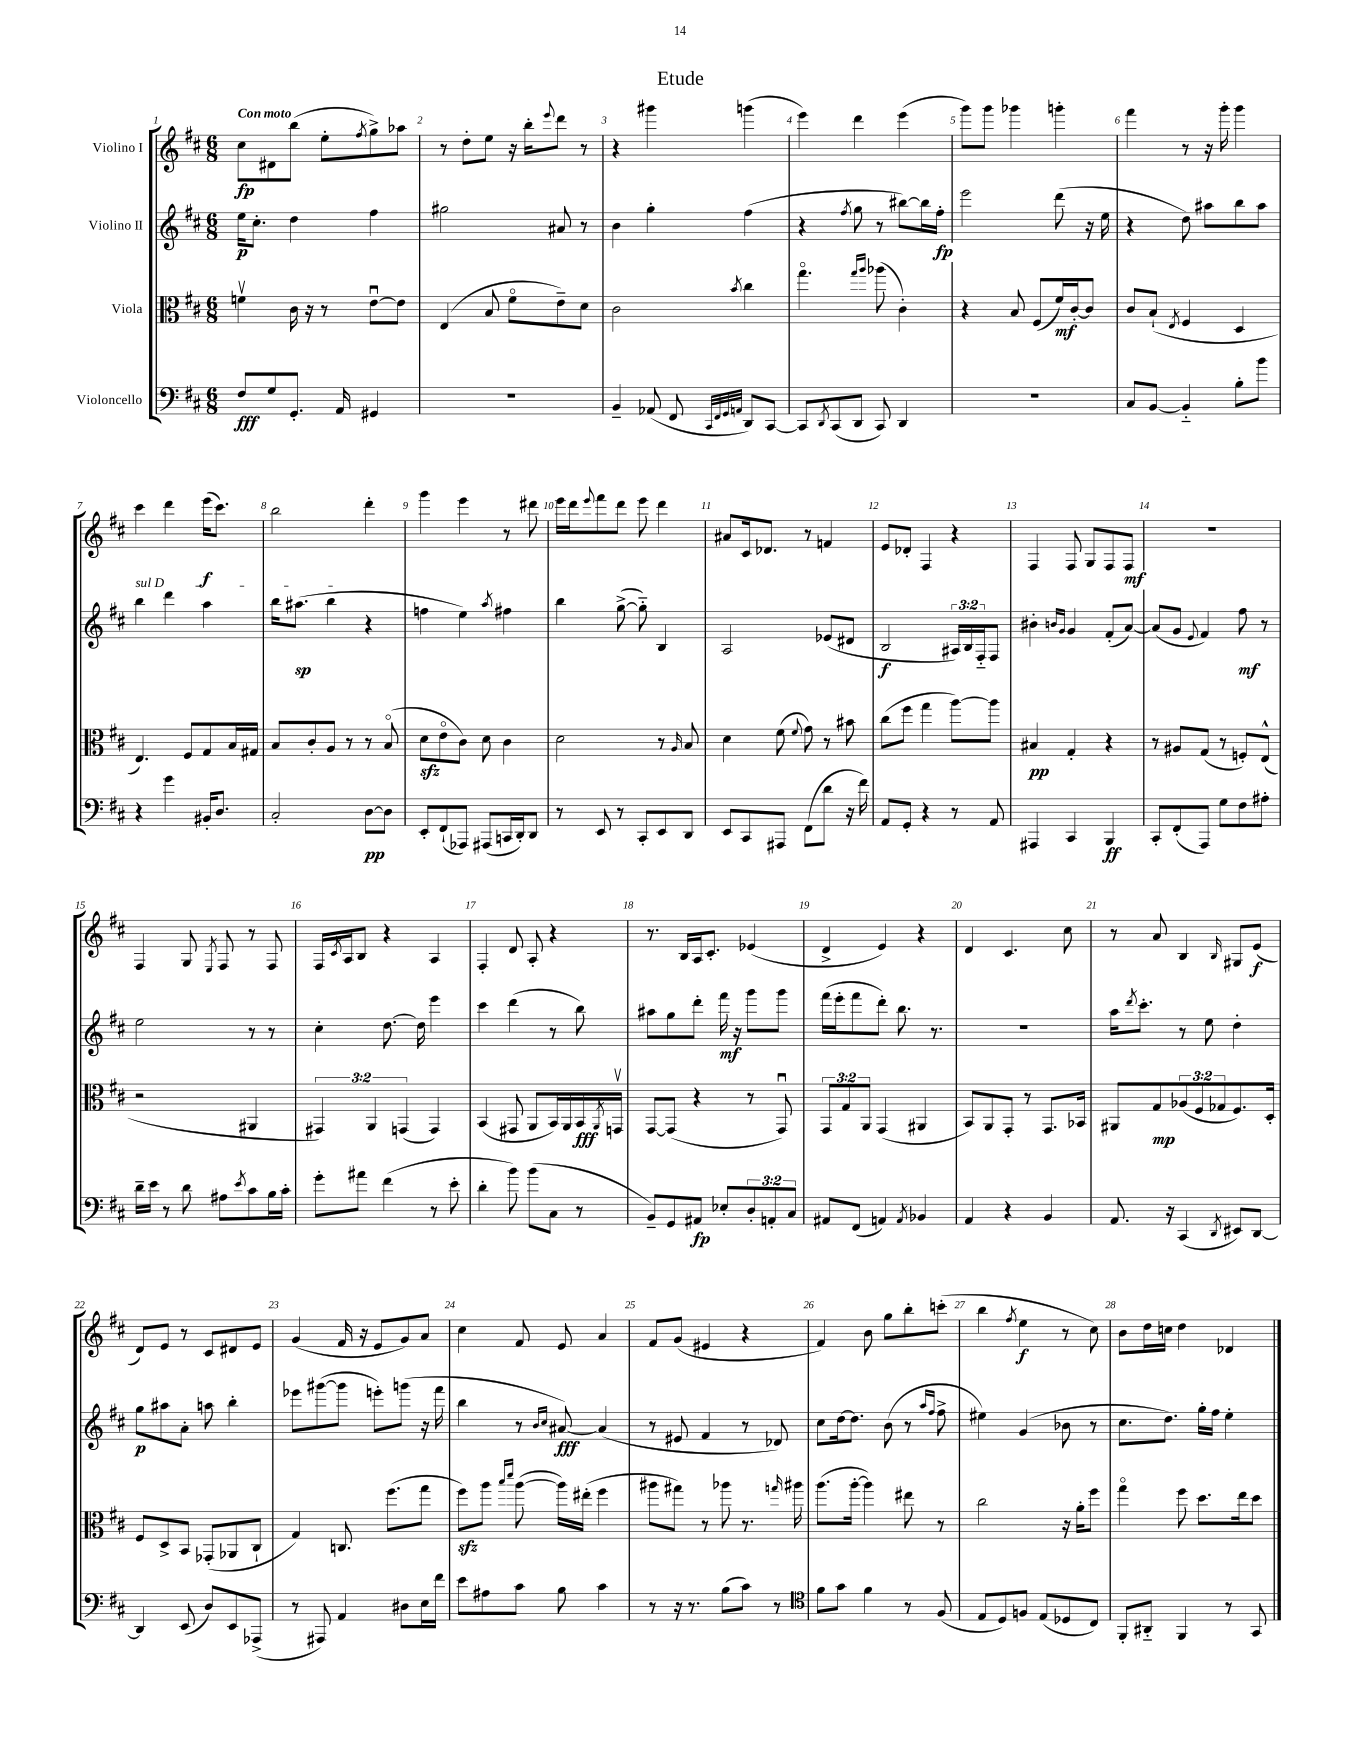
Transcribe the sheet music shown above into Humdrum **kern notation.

**kern	**dynam	**kern	**dynam	**kern	**dynam	**kern	**dynam
*part4	*part4	*part3	*part3	*part2	*part2	*part1	*part1
*staff4	*staff4	*staff3	*staff3	*staff2	*staff2	*staff1	*staff1
*I"Violoncello	*	*I"Viola	*	*I"Violino II	*	*I"Violino I	*
*clefF4	*	*clefC3	*	*clefG2	*	*clefG2	*
*k[f#c#]	*	*k[f#c#]	*	*k[f#c#]	*	*k[f#c#]	*
*M6/8	*	*M6/8	*	*M6/8	*	*M6/8	*
=1	=1	=1	=1	=1	=1	=1	=1
!	!	!	!	!	!	!LO:TX:a:B:t=Con moto	!
8F#/L	fff	4fnv\	.	16ee\KL	p	8cc#\L	fp
.	.	.	.	8.cc#'\J	.	.	.
8G/	.	.	.	.	.	8d#X\	.
8.GG'/J	.	16c#\	.	4dd\	.	(8bb\J	.
.	.	16r	.	.	.	.	.
.	.	8r	.	.	.	8ee'\L	.
16AA/	.	.	.	.	.	.	.
.	.	.	.	.	.	8qff#/	.
4GG#X/	.	[8eu\L	.	4ff#\	.	8gg^\)	.
.	.	8e\J]	.	.	.	8aa-X\J	.
=2	=2	=2	=2	=2	=2	=2	=2
2.r	.	(4E/	.	2gg#X\	.	8r	.
.	.	.	.	.	.	8dd'\L	.
.	.	8B/	.	.	.	8ee\J	.
.	.	8f#\L	.	.	.	16r	.
.	.	.	.	.	.	16bb'\KL	.
.	.	.	.	.	.	8qqeee/	.
.	.	8e~\)	.	8a#X/	.	8ddd\J	.
.	.	8d\J	.	8r	.	8r	.
=3	=3	=3	=3	=3	=3	=3	=3
4BB~/	.	2c#\	.	4b\	.	4r	.
(8AA-X/	.	.	.	4gg'\	.	4ggg#X\	.
8FF#/	.	.	.	.	.	.	.
32qqCC#/LLL	.	.	.	.	.	.	.
32qqFF#/	.	.	.	.	.	.	.
32qqGG/	.	.	.	.	.	.	.
32qqAAn/JJJ	.	8qb/	.	.	.	.	.
8DD/L)	.	4cc#\	.	(4ff#\	.	(4gggn\	.
[8CC#/J	.	.	.	.	.	.	.
=4	=4	=4	=4	=4	=4	=4	=4
8CC#/L]	.	4.gg\	.	4r	.	4eee\)	.
8qDD/	.	.	.	.	.	.	.
(8CC#/	.	.	.	.	.	.	.
.	.	.	.	8qff#/	.	.	.
8DD/J	.	.	.	8gg\	.	4ddd\	.
.	.	16qqgg/LL	.	.	.	.	.
.	.	16qqaa/JJ	.	.	.	.	.
8CC#/)	.	(8aa-X\	.	8r	.	.	.
4DD/	.	4c#'\)	.	[8bb#X\L)	.	(4eee\	.
.	.	.	.	16bb#\L]	.	.	.
.	.	.	.	16ff#'\JJ	fp	.	.
=5	=5	=5	=5	=5	=5	=5	=5
2.r	.	4r	.	2eee\	.	8ggg\L)	.
.	.	.	.	.	.	8ggg\J	.
.	.	8B/	.	.	.	4ggg-X\	.
.	.	(8F#/L	.	.	.	.	.
.	.	16f#/L)	mf	(8ddd\	.	4gggn'\	.
.	.	[16c#'/J	.	.	.	.	.
.	.	8c#/J]	.	16r	.	.	.
.	.	.	.	16ee\	.	.	.
=6	=6	=6	=6	=6	=6	=6	=6
8C#/L	.	8c#/L	.	4r	.	4fff#\	.
[8BB/J	.	(8B`/J	.	.	.	.	.
.	.	8qE/	.	.	.	.	.
4BB/]	.	4F#/	.	8dd\)	.	8r	.
.	.	.	.	8aa#X\L	.	16r	.
.	.	.	.	.	.	16ggg'\	.
8B'\L	.	4D/	.	8bb\	.	4ggg\	.
8b\J	.	.	.	8aa#\J	.	.	.
!!LO:LB:g=z
=7	=7	=7	=7	=7	=7	=7	=7
!	!	!	!	!LO:TX:a:i:t=sul D	!	!	!
4r	.	4.E/)	.	4bb\	.	4ccc#\	.
4g\	.	.	.	4ddd\	.	4ddd\	.
.	.	8F#/L	.	.	.	.	.
16BB#X'/KL	.	8G/	.	4aa\	.	(16eee\KL	f
8.D/J	.	.	.	.	.	8.ccc#\J)	.
.	.	16B/L	.	.	.	.	.
.	.	16G#X/JJ	.	.	.	.	.
=8	=8	=8	=8	=8	=8	=8	=8
2C#'/	.	8B/L	.	16bb\KL	.	2bb\	.
.	.	.	.	(8.aa#X\J	sp	.	.
.	.	8c#'/	.	.	.	.	.
.	.	8A/J	.	4bb\	.	.	.
.	.	8r	.	.	.	.	.
[8D\L	pp	8r	.	4r	.	4ddd'\	.
8D\J]	.	(8B/	.	.	.	.	.
=9	=9	=9	=9	=9	=9	=9	=9
8EE'/L	.	8dzz\L	.	4ffn\	.	4ggg\	.
(8FF#`/	.	8e\	.	.	.	.	.
8AAA-X/J)	.	8c#\J)	.	4ee\)	.	4eee\	.
(8AAA#X/L	.	8d\	.	.	.	.	.
.	.	.	.	8qaa/	.	.	.
16CCn/L	.	4c#\	.	4ff#X\	.	8r	.
16DD'/J)	.	.	.	.	.	.	.
8DD/J	.	.	.	.	.	8ddd#X\	.
=10	=10	=10	=10	=10	=10	=10	=10
8r	.	2d\	.	4bb\	.	16eee\LL	.
.	.	.	.	.	.	16ddd\J	.
.	.	.	.	.	.	8qqeee/	.
8EE/	.	.	.	.	.	8fff#\	.
8r	.	.	.	([8gg^\	.	8ddd\J	.
8CC#'/L	.	.	.	8gg\])	.	8eee\	.
8EE/	.	8r	.	4B/	.	4ddd\	.
.	.	16qqA/	.	.	.	.	.
8DD/J	.	8B/	.	.	.	.	.
=11	=11	=11	=11	=11	=11	=11	=11
8EE/L	.	4d\	.	2A/	.	8a#X/L	.
8CC#/	.	.	.	.	.	16c#/k	.
.	.	.	.	.	.	8.d-X/J	.
8AAA#X/J	.	(8f#\	.	.	.	.	.
.	.	8qqf#/	.	.	.	.	.
(8FF#\L	.	8g\)	.	.	.	8r	.
8d\J	.	8r	.	(8e-X/L	.	4fn/	.
16r	.	8b#X\	.	8d#X/J	.	.	.
16f#\)	.	.	.	.	.	.	.
=12	=12	=12	=12	=12	=12	=12	=12
8AA/L	.	(8cc#\L	.	2B/	f	8e/L	.
8GG'/J	.	8ff#\J	.	.	.	8d-X'/J	.
4r	.	4gg\	.	.	.	4F#/	.
8r	.	[8aa\L)	.	24A#X/LL)	.	4r	.
.	.	.	.	24B/	.	.	.
.	.	.	.	24F#/J	.	.	.
8AA/	.	8aa\J]	.	8F#/J	.	.	.
=13	=13	=13	=13	=13	=13	=13	=13
4AAA#X/	.	4B#X/	pp	4b#X'\	.	4F#/	.
.	.	.	.	16qqbn/LL	.	.	.
.	.	.	.	16qqg/JJ	.	.	.
4CC#/	.	4G'/	.	4g/	.	8F#/	.
.	.	.	.	.	.	8G/L	.
4BBB/	ff	4r	.	(8f#'/L	.	8F#/	.
.	.	.	.	[8a/J)	.	8F#/J	mf
=14	=14	=14	=14	=14	=14	=14	=14
8CC#'/L	.	8r	.	(8a/L]	.	2.r	.
(8FF#'/	.	8A#X/L	.	8g/J	.	.	.
.	.	.	.	8qqe/	.	.	.
8AAA/J)	.	(8G/J	.	4f#/)	.	.	.
8G\L	.	8r	.	.	.	.	.
8F#\	.	8Fn'/L)	.	8ff#\	mf	.	.
8A#X'\J	.	(8E^^/J	.	8r	.	.	.
!!LO:LB:g=z
=15	=15	=15	=15	=15	=15	=15	=15
16d~\LL	.	2r	.	2ee\	.	4F#/	.
16e\JJ	.	.	.	.	.	.	.
8r	.	.	.	.	.	.	.
8d\	.	.	.	.	.	8G/	.
.	.	.	.	.	.	8qE/	.
8A#X\L	.	.	.	.	.	8F#/	.
8qe/	.	.	.	.	.	.	.
8c#\	.	4AA#X/	.	8r	.	8r	.
16B\L	.	.	.	8r	.	8F#/	.
16c#'\JJ	.	.	.	.	.	.	.
=16	=16	=16	=16	=16	=16	=16	=16
8g'\L	.	6GG#X/)	.	4cc#'\	.	16F#/LL	.
.	.	.	.	.	.	8qc#/	.
.	.	.	.	.	.	16A/J	.
8a#X\J	.	.	.	.	.	8B/J	.
.	.	6AA/	.	.	.	.	.
(4f#\	.	.	.	[8.dd\	.	4r	.
.	.	(6GGn/	.	.	.	.	.
.	.	.	.	16dd\]	.	.	.
8r	.	4GG/)	.	4eee\	.	4A/	.
8e'\	.	.	.	.	.	.	.
=17	=17	=17	=17	=17	=17	=17	=17
4d'\	.	(4BB/	.	4ccc#\	.	4F#'/	.
8b\)	.	8GG#X/	.	(4ddd\	.	8d/	.
(8b\L	.	8AA/L	.	.	.	8A'/	.
8C#\J	.	16BB/L)	.	8r	.	4r	.
.	.	16AA/	.	.	.	.	.
8r	.	16BB/	fff	8bb\)	.	.	.
.	.	8qAA/	.	.	.	.	.
.	.	16GGnv/JJ	.	.	.	.	.
=18	=18	=18	=18	=18	=18	=18	=18
8BB~/L)	.	[8GG/L	.	8aa#X\L	.	8.r	.
8GG/	.	(8GG/J]	.	8gg\	.	.	.
.	.	.	.	.	.	16B/LL	.
8AA#X/J	fp	4r	.	8ddd'\J	.	16A/J	.
.	.	.	.	.	.	8.c#'/J	.
8E-X'/L	.	.	.	16fff#\	mf	.	.
.	.	.	.	16r	.	.	.
12D'/	.	8r	.	8ggg\L	.	(4e-X/	.
12AAn'/	.	.	.	.	.	.	.
.	.	8GGu/)	.	8ggg\J	.	.	.
12C#/J	.	.	.	.	.	.	.
=19	=19	=19	=19	=19	=19	=19	=19
8AA#X/L	.	12GG/L	.	(16fff#\LL	.	4d^/	.
.	.	.	.	16eee'\J	.	.	.
.	.	12G/	.	.	.	.	.
(8FF#/J	.	.	.	8fff#\	.	.	.
.	.	12AA/J	.	.	.	.	.
4AAn/)	.	(4GG/	.	8ddd'\J)	.	4e/)	.
.	.	.	.	8.bb\	.	.	.
8qAA/	.	.	.	.	.	.	.
4BB-X/	.	4AA#X/	.	.	.	4r	.
.	.	.	.	8.r	.	.	.
=20	=20	=20	=20	=20	=20	=20	=20
4AA/	.	8BB/L)	.	2.r	.	4d/	.
.	.	8AA/	.	.	.	.	.
4r	.	8GG'/J	.	.	.	4.c#/	.
.	.	8r	.	.	.	.	.
4BB/	.	8.GG/L	.	.	.	.	.
.	.	.	.	.	.	8cc#\	.
.	.	16BB-X/Jk	.	.	.	.	.
=21	=21	=21	=21	=21	=21	=21	=21
8.AA/	.	8AA#X/L	.	16aa\KL	.	8r	.
.	.	.	.	8qddd/	.	.	.
.	.	.	.	8.ccc#'\J	.	.	.
.	.	8G/	mp	.	.	8a/	.
16r	.	.	.	.	.	.	.
(4CC#/	.	(12A-X/	.	8r	.	4B/	.
.	.	12F#/	.	.	.	.	.
.	.	.	.	8ee\	.	.	.
.	.	12G-X/	.	.	.	.	.
8qDD/	.	.	.	.	.	16qqB/	.
8EE#X/L)	.	8.F#/)	.	4dd'\	.	8G#X/L	.
[8DD/J	.	.	.	.	.	(8e/J	f
.	.	16D'/Jk	.	.	.	.	.
!!LO:LB:g=z
=22	=22	=22	=22	=22	=22	=22	=22
4DD/]	.	8F#/L	.	8gg\L	p	8d/L)	.
.	.	8D^/	.	8aa#X\	.	8e/J	.
(8EE/	.	8BB/J	.	8a'\J	.	8r	.
8D/L)	.	(8GG-X'/L	.	8aan\	.	8c#/L	.
8EE/	.	8AA-X/	.	4bb'\	.	8d#X/	.
(8AAA-X^/J	.	8C#`/J	.	.	.	8e/J	.
=23	=23	=23	=23	=23	=23	=23	=23
8r	.	4G/)	.	8eee-X\L	.	(4g/	.
8AAA#X/)	.	.	.	([8ggg#X\	.	.	.
4AA/	.	8.Cn/	.	8ggg#\J]	.	16f#/	.
.	.	.	.	.	.	16r	.
.	.	.	.	8eeen'\L)	.	8e/L	.
.	.	(8.ff#\L	.	.	.	.	.
8D#X\L	.	.	.	(8gggn\J	.	8g/)	.
16E\L	.	8gg\J	.	16r	.	8a/J	.
16f#\JJ	.	.	.	16fff#\	.	.	.
=24	=24	=24	=24	=24	=24	=24	=24
8e\L	.	8ff#zz\L)	.	4bb\	.	4cc#\	.
8A#X\	.	8aa\J	.	.	.	.	.
.	.	16qqbb/LL	.	.	.	.	.
.	.	16qqddd/JJ	.	.	.	.	.
8c#\J	.	([8aa\	.	8r	.	8f#/	.
.	.	.	.	16qqb/LL	.	.	.
.	.	.	.	16qqcc#/JJ	.	.	.
8B\	.	16aa\LL])	.	[8a#X/)	fff	8e/	.
.	.	(16ee#X'\JJ	.	.	.	.	.
4c#\	.	4ff#\	.	(4a#/]	.	4a/	.
=25	=25	=25	=25	=25	=25	=25	=25
8r	.	8aa#X\L	.	8r	.	8f#/L	.
16r	.	8gg#X\J)	.	8e#X/	.	(8g/J	.
8.r	.	.	.	.	.	.	.
.	.	8r	.	4f#/	.	4e#X/	.
(8B\L	.	8aa-X\	.	.	.	.	.
8c#\J)	.	8.r	.	8r	.	4r	.
8r	.	.	.	8d-X/)	.	.	.
.	.	16qqggn/	.	.	.	.	.
.	.	16aa#X\	.	.	.	.	.
=26	=26	=26	=26	=26	=26	=26	=26
*clefC4	*	*	*	*	*	*	*
8f#\L	.	(8.aa\L	.	8cc#\L	.	4f#/)	.
8g\J	.	.	.	[16dd\k	.	.	.
.	.	[16aa'\Jk	.	8.dd\J]	.	.	.
4f#\	.	4aa\])	.	.	.	8b\	.
.	.	.	.	(8b\	.	8gg\L	.
8r	.	8ee#X\	.	8r	.	8bb'\	.
.	.	.	.	16qqaa/LL	.	.	.
.	.	.	.	16qqff#/JJ	.	.	.
(8F#/	.	8r	.	8ff#^\	.	(8cccn'\J	.
=27	=27	=27	=27	=27	=27	=27	=27
8E/L	.	2cc#\	.	4ee#X\)	.	4bb\	.
8D/)	.	.	.	.	.	.	.
.	.	.	.	.	.	8qff#/	.
8Fn/J	.	.	.	(4g/	.	4ee\	f
(8E/L	.	.	.	.	.	.	.
8D-X/	.	16r	.	8b-X\	.	8r	.
.	.	16a'\KL	.	.	.	.	.
8C#/J)	.	8ff#\J	.	8r	.	8cc#\)	.
=28	=28	=28	=28	=28	=28	=28	=28
8FF#'/L	.	4gg\	.	8.cc#\L	.	8b\L	.
8AA#X/J	.	.	.	.	.	16dd\L	.
.	.	.	.	8.dd\J)	.	16ccn\JJ	.
4FF#/	.	8ff#\	.	.	.	4dd\	.
.	.	8.dd\L	.	16gg'\LL	.	.	.
.	.	.	.	16ff#\JJ	.	.	.
8r	.	.	.	4ee'\	.	4d-X/	.
.	.	16ee\k	.	.	.	.	.
8GG/	.	8dd\J	.	.	.	.	.
==	==	==	==	==	==	==	==
*-	*-	*-	*-	*-	*-	*-	*-
